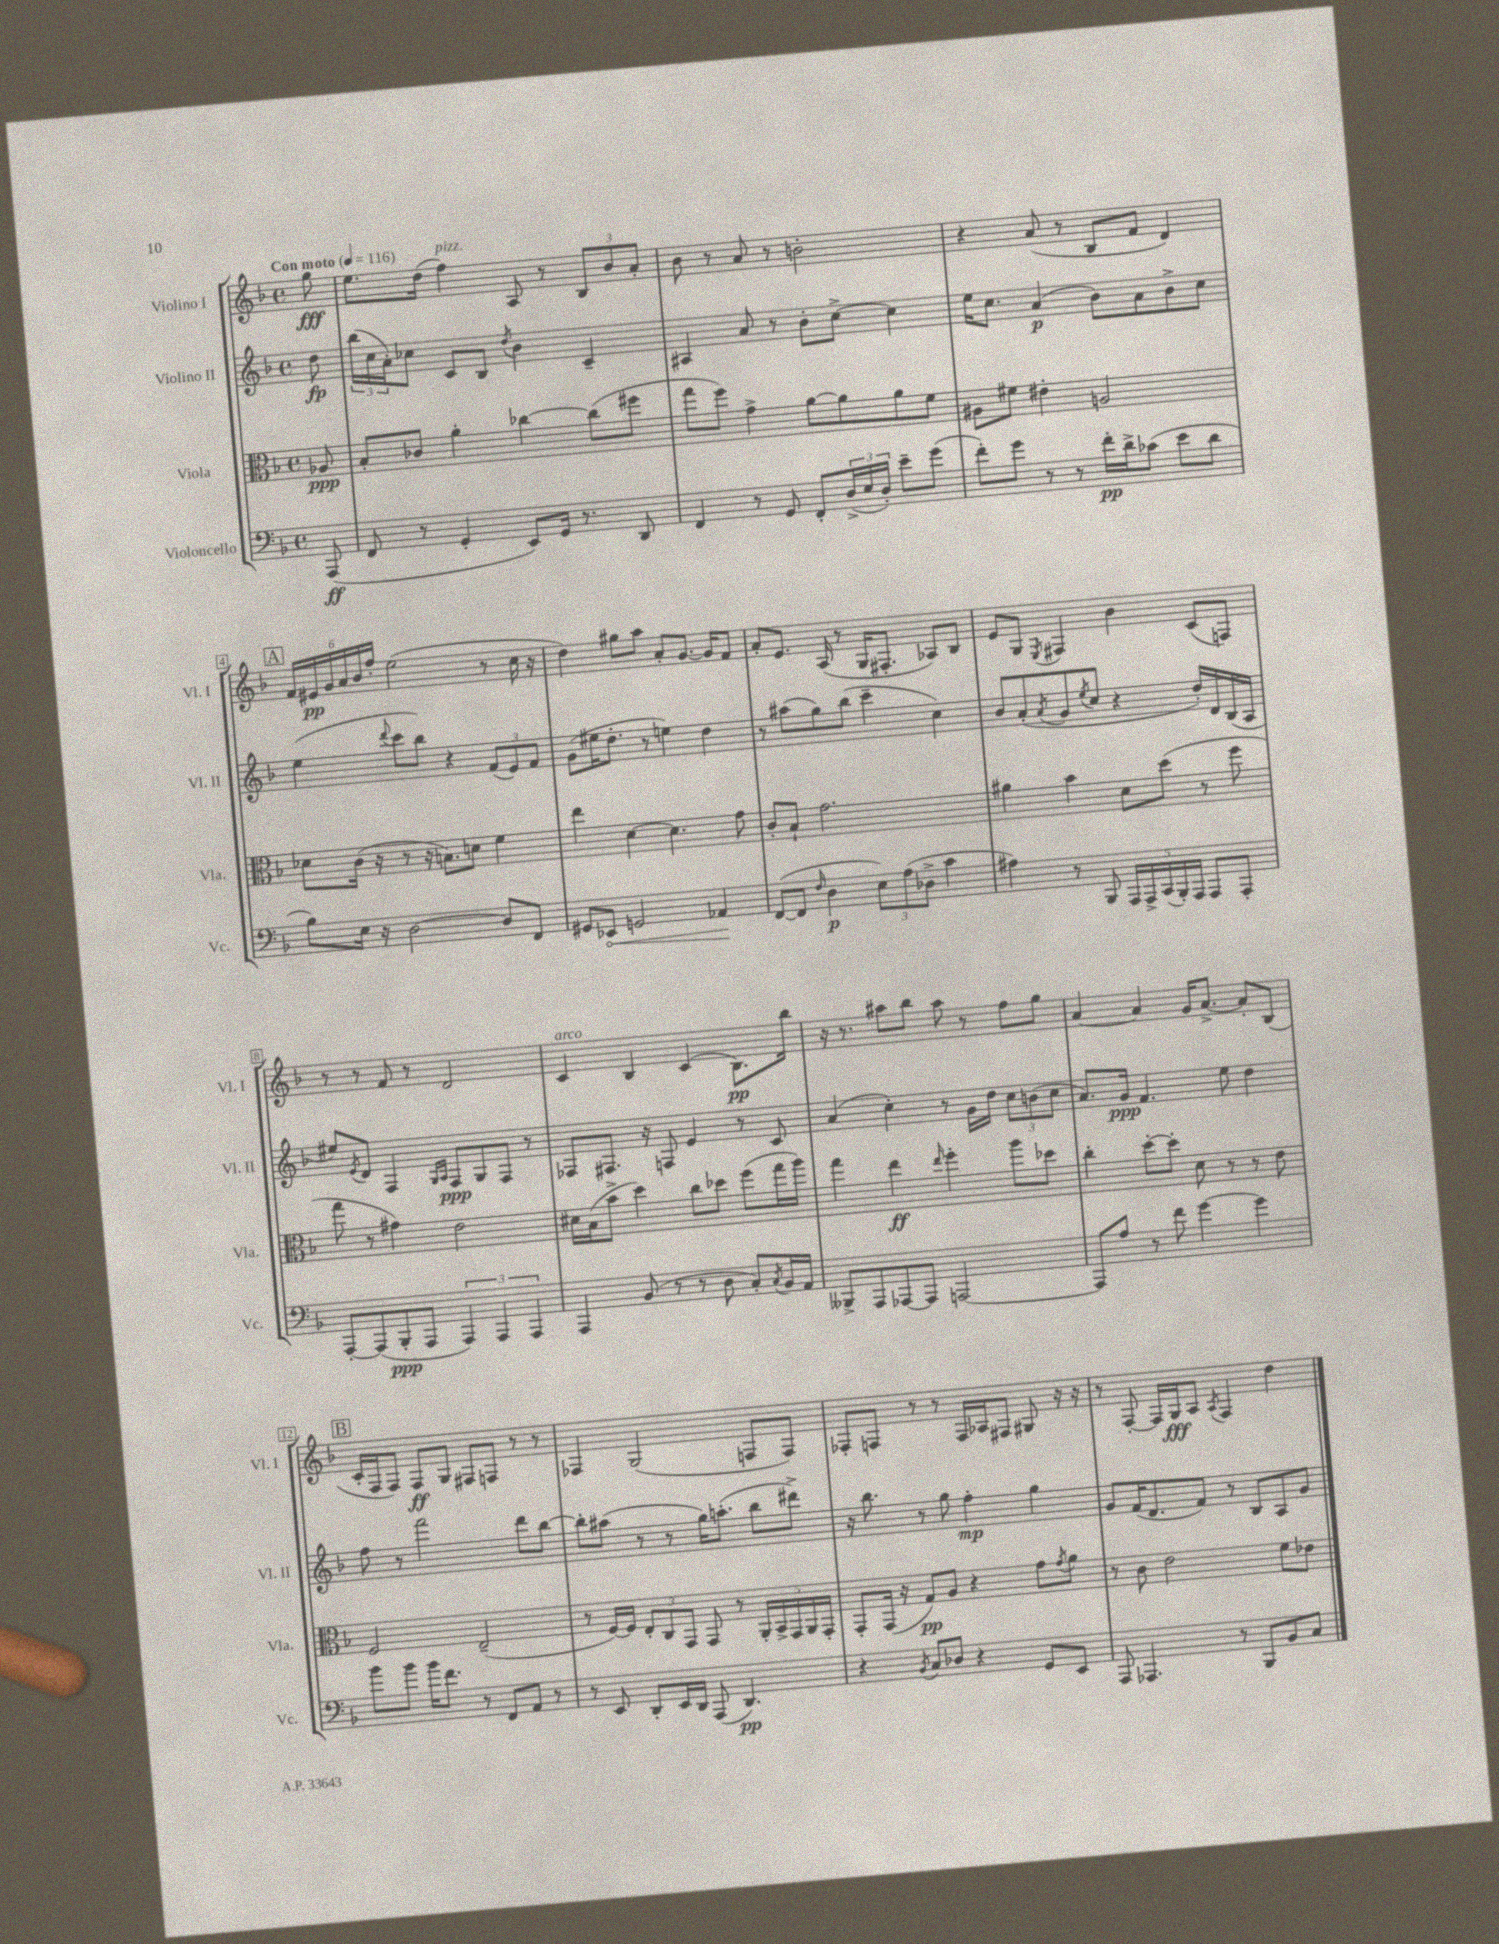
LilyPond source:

<<
\new StaffGroup <<
\new Staff = "s0" \with { instrumentName = "Violino I" shortInstrumentName = "Vl. I" } {
    \clef treble \key f \major \defaultTimeSignature \time 4/4 \partial 8 \tempo "Con moto" 4 = 116
    g''8\fff |
    e''8. d''16( f''4^\markup { \italic "pizz." }) a8 r8 \tuplet 3/2 { bes8 bes'8 a'8-. } |
    bes'8 r8 a'8 r8 b'2-. |
    r4 a'8( r8 bes8 f'8 d'4) |
    \mark \markup { \box "A" } \tuplet 6/4 { f'16 eis'16\pp g'16 a'16 bes'16 f''16-. } e''2( r8 c''16 r16 |
    d''4) gis''8 a''8 a'8-. g'8.~ g'16 f'8 |
    a'8-. e'8. a16( r8 g16 fis8.-. aes8) bes8 |
    e'8 g8 \acciaccatura { e8 } fis4 bes'4 c'8( f8) |
    r8 r8 f'8 r8 d'2 |
    c'4^\markup { \italic "arco" } bes4 c'4( bes8.\pp) bes''16 |
    r16 r8. ais''8 bes''8 ais''8 r8 f''8 g''8 |
    a'4~ a'4 g'16 a'8.~-> a'8-. bes8( |
    \mark \markup { \box "B" } c'16-. f16 f8) f8\ff g8 fis8 f8 r8 r8 |
    fes4 g2( f8 f8) |
    fes8-. f8 r8 r8 f16 aes16 fis8 gis8 r16 r16 |
    r8 f8~-. f16 g16\fff a8 \acciaccatura { a8 } f4 d''4 \bar "|." |
}
\new Staff = "s1" \with { instrumentName = "Violino II" shortInstrumentName = "Vl. II" } {
    \clef treble \key f \major \defaultTimeSignature \time 4/4 \partial 8
    d''8\fp |
    \tuplet 3/2 { bes''16( c''16 a'16-.) } ces''8 c'8 bes8 \acciaccatura { d''8 } bes'4 c'4-- |
    ais4 a'8 r8 bes'8-. c''8~-> c''4 |
    e''16 c''8. a'4\p( bes'8) a'8 bes'8-> c''8 |
    \mark \markup { \box "A" } e''4( \appoggiatura { d'''8 } c'''8 bes''8) r4 \tuplet 3/2 { f'8( e'8) f'8 } |
    g'8( eis''16 d''8.-. r8 e''4) d''4 |
    r8 ais''8( g''8) bes''8( c'''4-- c''4) |
    bes'8 a'8-.( \acciaccatura { a'8 } g'8 \acciaccatura { e''8 } c''8 r4 d''16-.) d'16 bes16( a16 |
    eis''8) \acciaccatura { e'8 } d'8 f4 \grace { g16 a16 } f8\ppp g8 f8 r8 |
    fes8 fis8. r16 f8 e'4 r8 c'8 |
    a'4( c''4-.) r8 g'16 d''16 \tuplet 3/2 { c''8 b'8( c''8 } |
    a'8.) g'16\ppp f'4. e''8 d''4 |
    \mark \markup { \box "B" } f''8 r8 f'''2 d'''8 bes''8~ |
    bes''8-. ais''8( r8 r8 g''16) a''8.-.( bes''8 dis'''8->) |
    r16 bes''8. r8 g''8 f''4-.\mp g''4 |
    g'8 f'16( d'8. f'8) r8 bes8 a8 g'8 \bar "|." |
}
\new Staff = "s2" \with { instrumentName = "Viola" shortInstrumentName = "Vla." } {
    \clef alto \key f \major \defaultTimeSignature \time 4/4 \partial 8
    aes8\ppp |
    bes8-. ces'8 a'4-. ces''4~ ces''8( fis''8 |
    g''8 f''8) g'4-> a'8~ a'8 a'8 f'8 |
    ais8 fis'8 eis'4-. a2 |
    \mark \markup { \box "A" } des'8 c'16( r16 r8 r16 b8.) d'8 f'4 |
    e''4 d'4~ d'4. g'8 |
    c'8-. bes8-! g'2. |
    ais'4 bes'4 d'8 d''8( r8 f''8 |
    g''8 r8 gis'4) e'2 |
    dis'16 bes16( bes'8-> d''4) c''8 des''8 f''8( g''16 a''16) |
    g''4 e''4\ff \grace { e''16 } f''4-. a''8 des''8 |
    c''4-. d''8~-. d''8-. d'8 r8 r8 e'8 |
    \mark \markup { \box "B" } f2 e2--( |
    r8 f16~) f16 \tuplet 3/2 { e8-. c8 g,8 } g,8 r8 \tuplet 5/4 { a,16-. bes,16-> g,16 a,16 g,16-. } |
    g,8-. g,16( r16 g8\pp) a8 r4 g'8 \acciaccatura { g'8 } a'8 |
    r8 c'8 e'2 f'8 ees'8 \bar "|." |
}
\new Staff = "s3" \with { instrumentName = "Violoncello" shortInstrumentName = "Vc." } {
    \clef bass \key f \major \defaultTimeSignature \time 4/4 \partial 8
    a,,8\ff( |
    f,8 r8 g,4-. e,8) g,16 r8. d,8 |
    f,4 r8 g,8 f,8-. \tuplet 3/2 { d16->( e16 d16-.) } e'8-- g'8( |
    f'8-.) g'8 r8 r8 f'16-.\pp d'16-> ces'8( e'8 d'8 |
    \mark \markup { \box "A" } bes8) e16 r16 d2~ d8 f,8 |
    gis,8 \once \override Hairpin.circled-tip = ##t ees,8\< g,2 aes,4\! |
    f,8~( f,8 \grace { f16 } d4\p \tuplet 3/2 { e8) a8( des8-> } c'4 |
    ais4) r8 bes,,8 \tuplet 5/4 { a,,16 a,,16-> c,16( bes,,16-.) a,,16 } a,,8 a,,8-. |
    a,,8~-. a,,8( bes,,8-.\ppp a,,8 \tuplet 3/2 { a,,4) a,,4 a,,4 } |
    a,,4 bes,8( r8 r8 d8 c8-.) \acciaccatura { c8 } bes,16 a,16 |
    beses,,8-> a,,8 aes,,8~ aes,,8 a,,2~ |
    a,,8 a8 r8 f'8 g'4~ g'4 |
    \mark \markup { \box "B" } bes'8 bes'8 bes'16 f'8. r8 f,8 a,8 r8 |
    r8 e,8 d,8-. e,16 d,16 a,,8( d,4.\pp) |
    r4 \acciaccatura { bes,8 } c8 des8 r4 g,8 e,8 |
    a,,8 aes,,4. r8 bes,,8 bes,8 c8 \bar "|." |
}
>>
>>
\layout { \context { \Score \override BarNumber.stencil = #(make-stencil-boxer 0.1 0.3 ly:text-interface::print) } }
